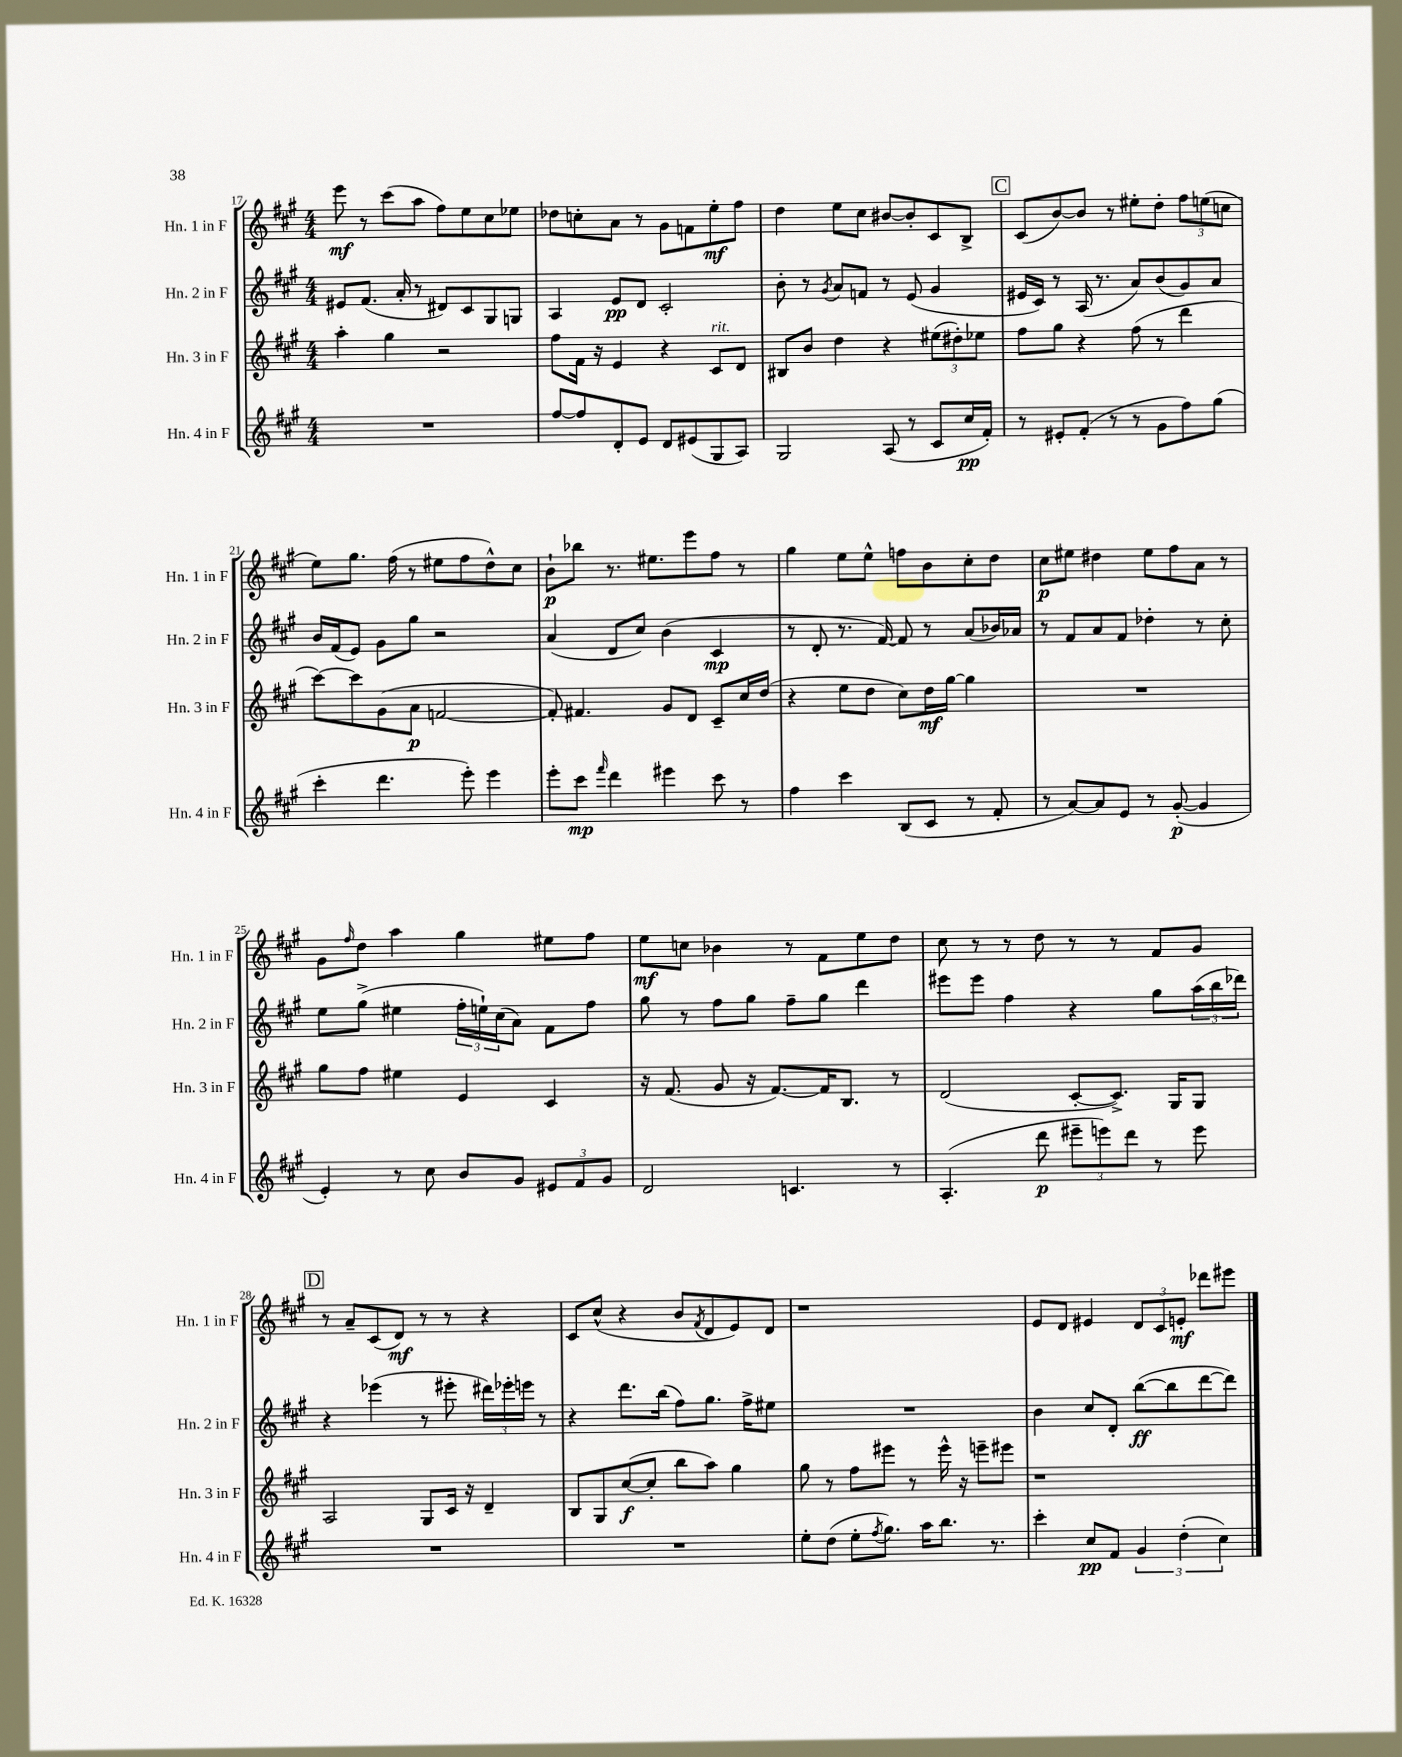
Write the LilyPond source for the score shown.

<<
\new StaffGroup <<
\new Staff = "s0" \with { instrumentName = "Hn. 1 in F" shortInstrumentName = "Hn. 1 in F" } {
    \clef treble \key a \major \numericTimeSignature \time 4/4
    e'''8\mf r8 cis'''8( a''8 fis''8) e''8 cis''8 ees''8 |
    des''8 c''8-. a'8 r8 gis'8 f'8 e''8-.\mf fis''8 |
    d''4 e''8 cis''8 bis'8~ bis'8-. cis'8 b8-> |
    \mark \markup { \box "C" } cis'8( b'8~) b'8 r8 eis''8-. d''8-. \tuplet 3/2 { fis''8 e''8( c''8 } |
    e''8) gis''8. fis''16( r8 eis''8 fis''8 d''8-^) cis''8 |
    b'8-!\p bes''8 r8. eis''8. e'''8 fis''8 r8 |
    gis''4 e''8 e''8-^ f''8 b'8 cis''8-. d''8 |
    cis''8\p eis''8 dis''4 eis''8 fis''8 a'8 r8 |
    gis'8 \grace { fis''16 } d''8 a''4 gis''4 eis''8 fis''8 |
    e''8\mf c''8 bes'4 r8 fis'8 e''8 d''8 |
    cis''8 r8 r8 d''8 r8 r8 fis'8 gis'8 |
    \mark \markup { \box "D" } r8 a'8-- cis'8( d'8\mf) r8 r8 r4 |
    cis'8 cis''8-^( r4 b'8 \acciaccatura { fis'8 } d'8 e'8) d'8 |
    r1 |
    e'8 d'8 eis'4 \tuplet 3/2 { d'8 cis'8 e'8-.\mf } des'''8 eis'''8 \bar "|." |
}
\new Staff = "s1" \with { instrumentName = "Hn. 2 in F" shortInstrumentName = "Hn. 2 in F" } {
    \clef treble \key a \major \numericTimeSignature \time 4/4
    eis'8 fis'8.( a'16-. r8 dis'8) cis'8 gis8 g8 |
    a4 e'8\pp d'8 cis'2-. |
    b'8-. r8 \acciaccatura { gis'8 } a'8 f'8 r8 e'8( gis'4 |
    \mark \markup { \box "C" } eis'16 cis'16) r8 a16( r8. a'8) b'8( gis'8) a'8 |
    b'16 fis'16( e'8) gis'8 gis''8 r2 |
    a'4( d'8 cis''8) b'4( cis'4\mp |
    r8 d'8-. r8. fis'16~) fis'8 r8 a'8( bes'16) aes'16 |
    r8 fis'8 a'8 fis'8 des''4-. r8 cis''8-. |
    e''8 gis''8->( eis''4 \tuplet 3/2 { fis''16-. e''16-!) cis''16( } a'8) fis'8 fis''8 |
    gis''8 r8 fis''8 gis''8 fis''8-- gis''8 d'''4 |
    eis'''8 eis'''8 fis''4 r4 gis''8 \tuplet 3/2 { a''16( b''16 des'''16) } |
    \mark \markup { \box "D" } r4 ees'''4( r8 eis'''8-. \tuplet 3/2 { dis'''16) ees'''16-. e'''16 } r8 |
    r4 d'''8. b''16( fis''8) gis''8. fis''16-> eis''8 |
    R1 |
    b'4 cis''8 d'8-. b''8~\ff( b''8 d'''8~ d'''8) \bar "|." |
}
\new Staff = "s2" \with { instrumentName = "Hn. 3 in F" shortInstrumentName = "Hn. 3 in F" } {
    \clef treble \key a \major \numericTimeSignature \time 4/4
    a''4-. gis''4 r2 |
    fis''8 fis'16 r16 e'4 r4 cis'8^\markup { \italic "rit." } d'8 |
    bis8 b'8 d''4 r4 \tuplet 3/2 { eis''8( dis''8-.) ees''8 } |
    \mark \markup { \box "C" } fis''8 gis''8 r4 fis''8( r8 d'''4 |
    cis'''8~) cis'''8 gis'8( a'8\p f'2~ |
    f'8-.) fis'4. gis'8 d'8 cis'8-- cis''16 d''16( |
    r4 e''8 d''8 cis''8) d''16\mf gis''16~ gis''4 |
    R1 |
    gis''8 fis''8 eis''4 e'4 cis'4 |
    r16 fis'8.( gis'8 r16 fis'8.~) fis'16 b8. r8 |
    d'2( cis'8~-. cis'8.->) gis16 gis8 |
    \mark \markup { \box "D" } a2 gis8 cis'16 r16 d'4-- |
    b8 gis8 cis''8~\f( cis''8-. b''8 a''8) gis''4 |
    gis''8 r8 fis''8 eis'''8 r8 eis'''16-^ r16 e'''8-- eis'''8 |
    r1 \bar "|." |
}
\new Staff = "s3" \with { instrumentName = "Hn. 4 in F" shortInstrumentName = "Hn. 4 in F" } {
    \clef treble \key a \major \numericTimeSignature \time 4/4
    R1 |
    fis''8~ fis''8 d'8-. e'8 d'8 eis'8( gis8 a8) |
    gis2 a8( r8 cis'8 cis''16\pp fis'16-.) |
    \mark \markup { \box "C" } r8 eis'8-. fis'8-.( r8 r8 gis'8 fis''8) gis''8( |
    cis'''4-. d'''4. e'''8-.) e'''4 |
    e'''8-. cis'''8\mp \grace { fis'''16 } d'''4 eis'''4 cis'''8 r8 |
    fis''4 cis'''4 b8( cis'8 r8 fis'8-. |
    r8 a'8~) a'8 e'8 r8 gis'8~-.\p( gis'4 |
    e'4-.) r8 cis''8 b'8 gis'8 \tuplet 3/2 { eis'8 fis'8 gis'8 } |
    d'2 c'4. r8 |
    a4.-.( d'''8\p \tuplet 3/2 { eis'''8-- e'''8) d'''8 } r8 e'''8 |
    \mark \markup { \box "D" } R1 |
    R1 |
    e''8-. d''8( e''8-. \acciaccatura { fis''8 } gis''8.) a''16 b''8. r8. |
    cis'''4-. cis''8\pp fis'8 \tuplet 3/2 { gis'4 d''4-.( cis''4) } \bar "|." |
}
>>
>>
\layout { \context { \Score currentBarNumber = #17 } }
